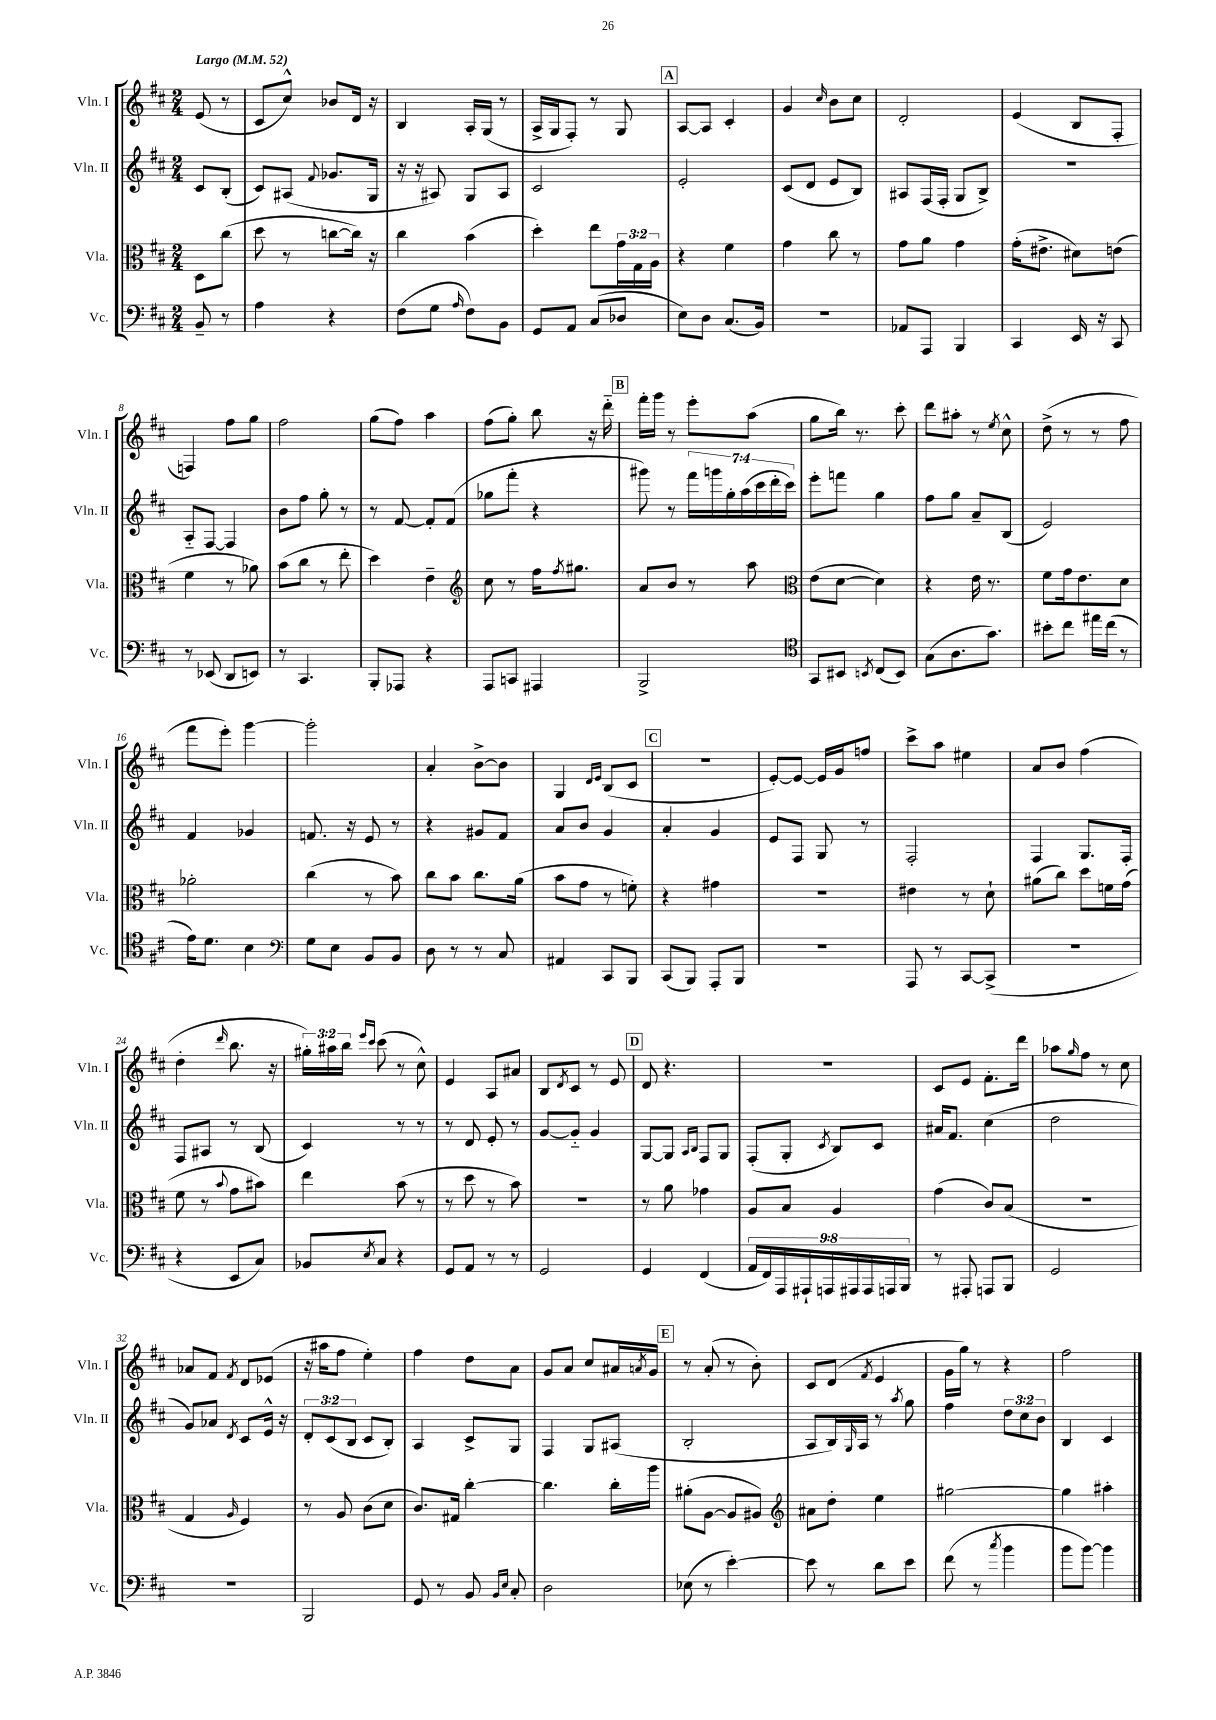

**kern	**kern	**kern	**kern
*staff4	*staff3	*staff2	*staff1
*clefF4	*clefC3	*clefG2	*clefG2
*k[f#c#]	*k[f#c#]	*k[f#c#]	*k[f#c#]
*M2/4	*M2/4	*M2/4	*M2/4
*MM52	*MM52	*MM52	*MM52
8BB~	8D	8c#	(8e
8r	(8cc#	(8B'	8r
=	=	=	=
4A	8dd	8c#)	8c#
.	8r	(8A#	8cc#^^)
.	.	8qqf#	.
4r	[8cc	8.g-	8b-
.	16cc])	.	16d
.	16r	16G	16r
=	=	=	=
(8F#	4cc#	16r	4B
.	.	16r	.
8G	.	8A#)	.
16qqA	.	.	.
8F#)	(4b	8G	16A'
.	.	.	(16G
8BB	.	8A#	8r
=	=	=	=
8GG	4dd')	2c#	16A^
.	.	.	16G
8AA	.	.	8F#')
(8C#	8ee	.	8r
8D-	24g	.	8G
.	24G	.	.
.	24A	.	.
=	=	=	=
8E)	4r	2e'	[8A
8D	.	.	8A]
(8.C#	4f#	.	4c#'
16BB)	.	.	.
=	=	=	=
2r	4g	(8c#	4g
.	.	8d	.
.	.	.	16qqcc#
.	8cc#	8e	8b
.	8r	8B)	8cc#
=	=	=	=
8AA-	8g	8A#	2d'
8AAA	8a	(16F#	.
.	.	16F#'	.
4BBB	4g	8G	.
.	.	8B^)	.
=	=	=	=
4CC#	(16g'	2r	(4e
.	8.e#^	.	.
16EE	8d#)	.	8B
16r	.	.	.
8CC#	(8e	.	8F#'
=	=	=	=
8r	4f#	8A'~	4F)
(8EE-	.	[8F#	.
8DD	8r	4F#]	8ff#
8EE)	8a-)	.	8gg
=	=	=	=
8r	(8b	8b	2ff#
4.CC#	8cc#	8ff#	.
.	8r	8gg'	.
.	8ee'	8r	.
=	=	=	=
8BBB'	4dd)	8r	(8gg
8AAA-	.	[8f#	8ff#)
4r	4e~	8f#']	4aa
.	.	(8f#	.
=	=	=	=
*	*clefG2	*	*
8AAA	8cc#	8gg-	(8ff#
8CC	8r	8fff#'	8gg')
4AAA#	16ff#	4r	8bb
.	8qff#	.	.
.	8.gg#	.	.
.	.	.	16r
.	.	.	16ddd'~
=	=	=	=
2BBB^	8a	8ggg#)	16fff#'
.	.	.	16ggg
.	8b	8r	8r
.	8r	28fff#	8eee'
.	.	28ggg	.
.	.	28gg'	.
.	.	(28aa	.
.	8aa	.	(8aa
.	.	28ccc#	.
.	.	28ddd'	.
.	.	28ccc#)	.
=	=	=	=
*clefC4	*clefC3	*	*
8GG	(8e	8eee'	8gg
8BB#	[8d	8fff	16bb)
.	.	.	8.r
8qBB	.	.	.
(8C#	4d])	4gg	.
8BB)	.	.	8ccc#'
=	=	=	=
(8G	4r	8ff#	8ddd
8.A	.	8gg	8aa#'
.	16e	8a~	8r
8.g)	8.r	.	.
.	.	.	8qee
.	.	(8B	8cc#^^
=	=	=	=
8b#'	8f#	2e)	(8dd^
8cc#	16g	.	8r
.	8.e	.	.
16ee#	.	.	8r
(16cc#	.	.	.
8r	8d	.	8ff#
=	=	=	=
16e)	2a-'	4f#	8fff#
8.d	.	.	.
.	.	.	8eee')
4B	.	4g-	[4ggg
=	=	=	=
*clefF4	*	*	*
8G	(4cc#	8.f	2ggg']
8E	.	.	.
.	.	16r	.
8BB	8r	8e	.
8BB	8b)	8r	.
=	=	=	=
8D	8cc#	4r	4a'
8r	8b	.	.
8r	8.cc#	8g#	[8b^
8C#	.	8f#	8b]
.	(16a	.	.
=	=	=	=
4AA#	8b	8a	4G
.	8g	8b	.
.	.	.	16qqd
.	.	.	16qqe
8CC#	8r	4g	(8B
8BBB	8f')	.	8c#
=	=	=	=
(8CC#	4r	4a'	2r
8BBB)	.	.	.
8AAA'	4g#	4g	.
8BBB	.	.	.
=	=	=	=
2r	2r	8e	[8e')
.	.	8F#	8e_
.	.	8G	16e]
.	.	.	16g
.	.	8r	8ff
=	=	=	=
8AAA	4e#	2F#'	8ccc#^
8r	.	.	8aa
[8CC#	8r	.	4ee#
(8CC#^]	8d`	.	.
=	=	=	=
2r	(8a#	4F#	8a
.	8cc#)	.	8b
.	8dd	8.G	(4ff#
.	16f	.	.
.	(16g	16F#'	.
=	=	=	=
4r	8f#	8F#	4dd'
.	8r	8A#	.
.	8qqb	.	16qqddd
8EE	8g	8r	8.bb
8C#)	8b#)	(8B	.
.	.	.	16r
=	=	=	=
8BB-	4ee	4c#)	24gg#')
.	.	.	24aa#
.	.	.	24bb
.	.	.	16qqeee
8qE	.	.	16qqccc#
8C#	.	.	(8ccc#
4r	(8b	8r	8r
.	8r	8r	8cc#^^)
=	=	=	=
8GG	8r	8r	4e
8AA	8dd	8d	.
8r	8r	8e'	8A
8r	8b)	8r	8a#
=	=	=	=
2GG	2r	[8g	8B
.	.	.	8qd
.	.	8g'~]	8c#
.	.	4g	8r
.	.	.	8e
=	=	=	=
4GG	8r	[8G	8d
.	8a	8G]	4.r
.	.	16qqA	.
.	.	16qqB	.
(4FF#	4g-	8F#	.
.	.	8G	.
=	=	=	=
18AA	8A	(8F#'	2r
18FF#)	.	.	.
18AAA	.	.	.
.	8B	8G'	.
18AAA#`	.	.	.
18AAA	.	.	.
.	.	8qc#	.
.	4A	8B)	.
18AAA#	.	.	.
18AAA#	.	.	.
.	.	8c#	.
18AAA	.	.	.
18BBB	.	.	.
=	=	=	=
8r	(4g	16a#	8c#
.	.	8.f#	.
8AAA#'	.	.	8e
8AAA	8c#)	(4cc#	8.f#'
8BBB	(8B	.	.
.	.	.	16ddd
=	=	=	=
2GG	2r	2dd	8aa-
.	.	.	16qqgg
.	.	.	8ff#
.	.	.	8r
.	.	.	8cc#
=	=	=	=
2r	4G	8g)	8a-
.	.	8a-	8f#
.	16qqA	8qd	8qf#
.	4F#)	8c#	8d
.	.	16e^^	(8e-
.	.	16r	.
=	=	=	=
2BBB	8r	12d'	16r
.	.	.	16aa#
.	.	(12c#	.
.	8A	.	8ff#
.	.	12B	.
.	(8c#	8c#	4ee')
.	8d	8B')	.
=	=	=	=
8GG	8.c#)	4A	4ff#
8r	.	.	.
.	16G#	.	.
8BB	[4cc#'	8c#^	8dd
16qqBB	.	.	.
16qqE	.	.	.
8C#'	.	8G	8a
=	=	=	=
2D	4.cc#]	4F#	8g
.	.	.	8a
.	.	8G	8cc#
.	16cc#'	(8A#	16a#
.	.	.	8qa
.	16aa	.	16g
=	=	=	=
(8E-	(8a#'	2B'	8r
8r	[8A	.	(8a'
[4e')	8A]	.	8r
.	8A#)	.	8b')
=	=	=	=
*	*clefG2	*	*
8e]	8a#	8A	8c#
8r	8dd'	16B)	(8d
.	.	16qqG	.
.	.	16A	.
.	.	.	8qf#
8d	4ee	8r	4e
.	.	8qaa	.
8e	.	8gg	.
=	=	=	=
(8f#	[2gg#	4ff#	16g
.	.	.	16gg)
8r	.	.	8r
8qcc#	.	.	.
4b	.	12dd	4r
.	.	12cc#	.
.	.	12b	.
=	=	=	=
8b	4gg#]	4B	2ff#
[8b)	.	.	.
4b]	4aa#'	4c#	.
==	==	==	==
*-	*-	*-	*-
